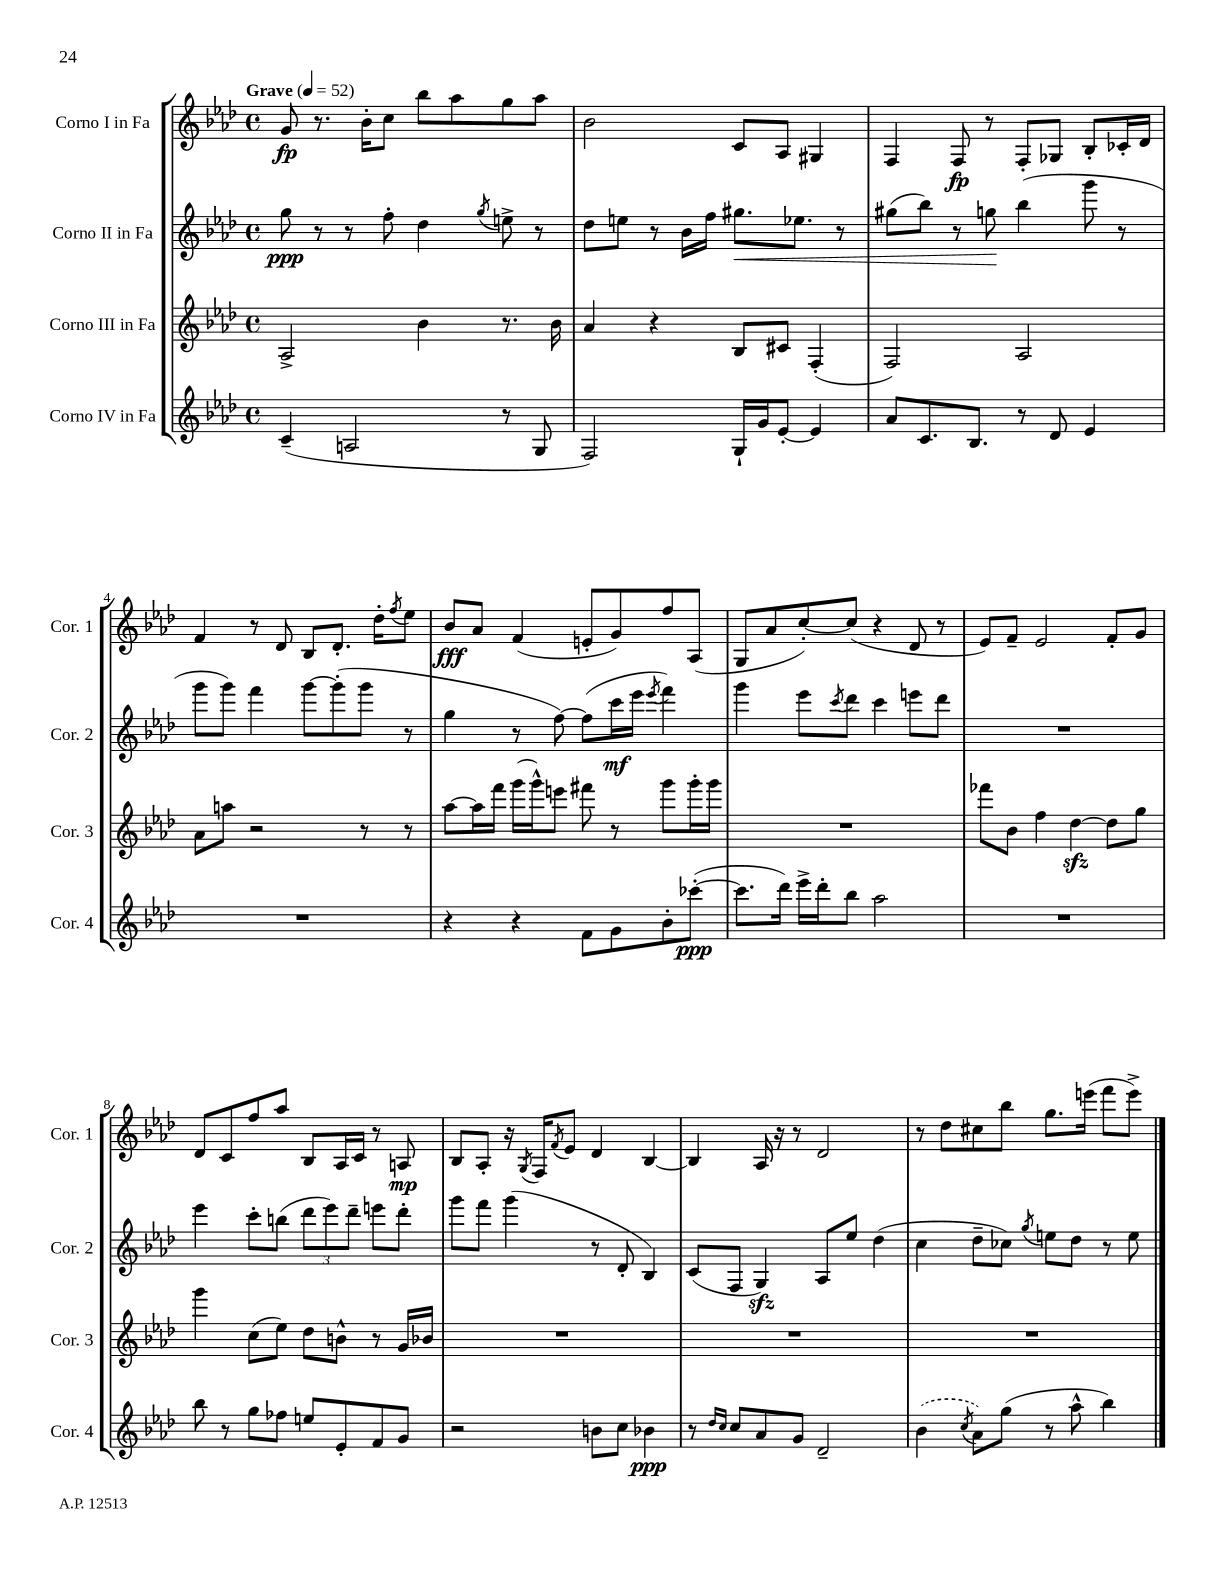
<<
\new StaffGroup <<
\new Staff = "s0" \with { instrumentName = "Corno I in Fa" shortInstrumentName = "Cor. 1" } {
    \clef treble \key aes \major \defaultTimeSignature \time 4/4 \tempo "Grave" 4 = 52
    g'8\fp r8. bes'16-. c''8 bes''8 aes''8 g''8 aes''8 |
    bes'2 c'8 aes8 gis4 |
    f4 f8\fp r8 f8-. ges8 bes8-. ces'16-. des'16 |
    f'4 r8 des'8 bes8 des'8.-. des''16-. \acciaccatura { f''8 } ees''8 |
    bes'8\fff aes'8 f'4( e'8-. g'8) f''8 aes8( |
    g8 aes'8 c''8~-.) c''8( r4 des'8 r8 |
    ees'8) f'8-- ees'2 f'8-. g'8 |
    des'8 c'8 f''8 aes''8 bes8 aes16 c'16 r8 a8\mp |
    bes8 aes8-. r16 \acciaccatura { g8 } f16 \acciaccatura { f'8 } ees'8 des'4 bes4~ |
    bes4 aes16 r16 r8 des'2 |
    r8 des''8 cis''8 bes''8 g''8. e'''16( f'''8 e'''8->) \bar "|." |
}
\new Staff = "s1" \with { instrumentName = "Corno II in Fa" shortInstrumentName = "Cor. 2" } {
    \clef treble \key aes \major \defaultTimeSignature \time 4/4
    g''8\ppp r8 r8 f''8-. des''4 \acciaccatura { g''8 } e''8-> r8 |
    des''8 e''8 r8 bes'16 f''16 gis''8.\< ees''8. r8 |
    gis''8( bes''8) r8 g''8\! bes''4( g'''8 r8 |
    g'''8 g'''8) f'''4 g'''8~ g'''8-.( g'''8 r8 |
    g''4 r8 f''8~) f''8( c'''16\mf ees'''16 \acciaccatura { ees'''8 } f'''4) |
    g'''4 ees'''8 \acciaccatura { c'''8 } des'''8 c'''4 e'''8 des'''8 |
    R1 |
    ees'''4 c'''8-. b''8( \tuplet 3/2 { des'''8 ees'''8) des'''8-- } e'''8 des'''8-. |
    g'''8 f'''8 g'''4( r8 des'8-. bes4) |
    c'8( f8 g4\sfz) aes8 ees''8 des''4( |
    c''4 des''8-- ces''8) \acciaccatura { g''8 } e''8 des''8 r8 e''8 \bar "|." |
}
\new Staff = "s2" \with { instrumentName = "Corno III in Fa" shortInstrumentName = "Cor. 3" } {
    \clef treble \key aes \major \defaultTimeSignature \time 4/4
    aes2-> bes'4 r8. bes'16 |
    aes'4 r4 bes8 cis'8 f4-.( |
    f2) aes2 |
    aes'8 a''8 r2 r8 r8 |
    aes''8~ aes''16 f'''16 g'''16( g'''16-^) e'''8 fis'''8 r8 g'''8 g'''16-. g'''16 |
    R1 |
    fes'''8 bes'8 f''4 des''4~\sfz des''8 g''8 |
    g'''4 c''8( ees''8) des''8 b'8-^ r8 g'16 bes'16 |
    R1 |
    R1 |
    R1 \bar "|." |
}
\new Staff = "s3" \with { instrumentName = "Corno IV in Fa" shortInstrumentName = "Cor. 4" } {
    \clef treble \key aes \major \defaultTimeSignature \time 4/4
    c'4--( a2 r8 g8 |
    f2) g16-! g'16 ees'8~-. ees'4 |
    aes'8 c'8. bes8. r8 des'8 ees'4 |
    R1 |
    r4 r4 f'8 g'8 bes'8-. ces'''8~-.\ppp( |
    ces'''8. des'''16) ees'''16-> des'''16-. bes''8 aes''2 |
    R1 |
    bes''8 r8 g''8 fes''8 e''8 ees'8-. f'8 g'8 |
    r2 b'8 c''8 bes'4\ppp |
    r8 \grace { des''16 c''16 } c''8 aes'8 g'8 des'2-- |
    \once \slurDashed bes'4( \acciaccatura { c''8 } aes'8) g''8( r8 aes''8-^ bes''4) \bar "|." |
}
>>
>>
